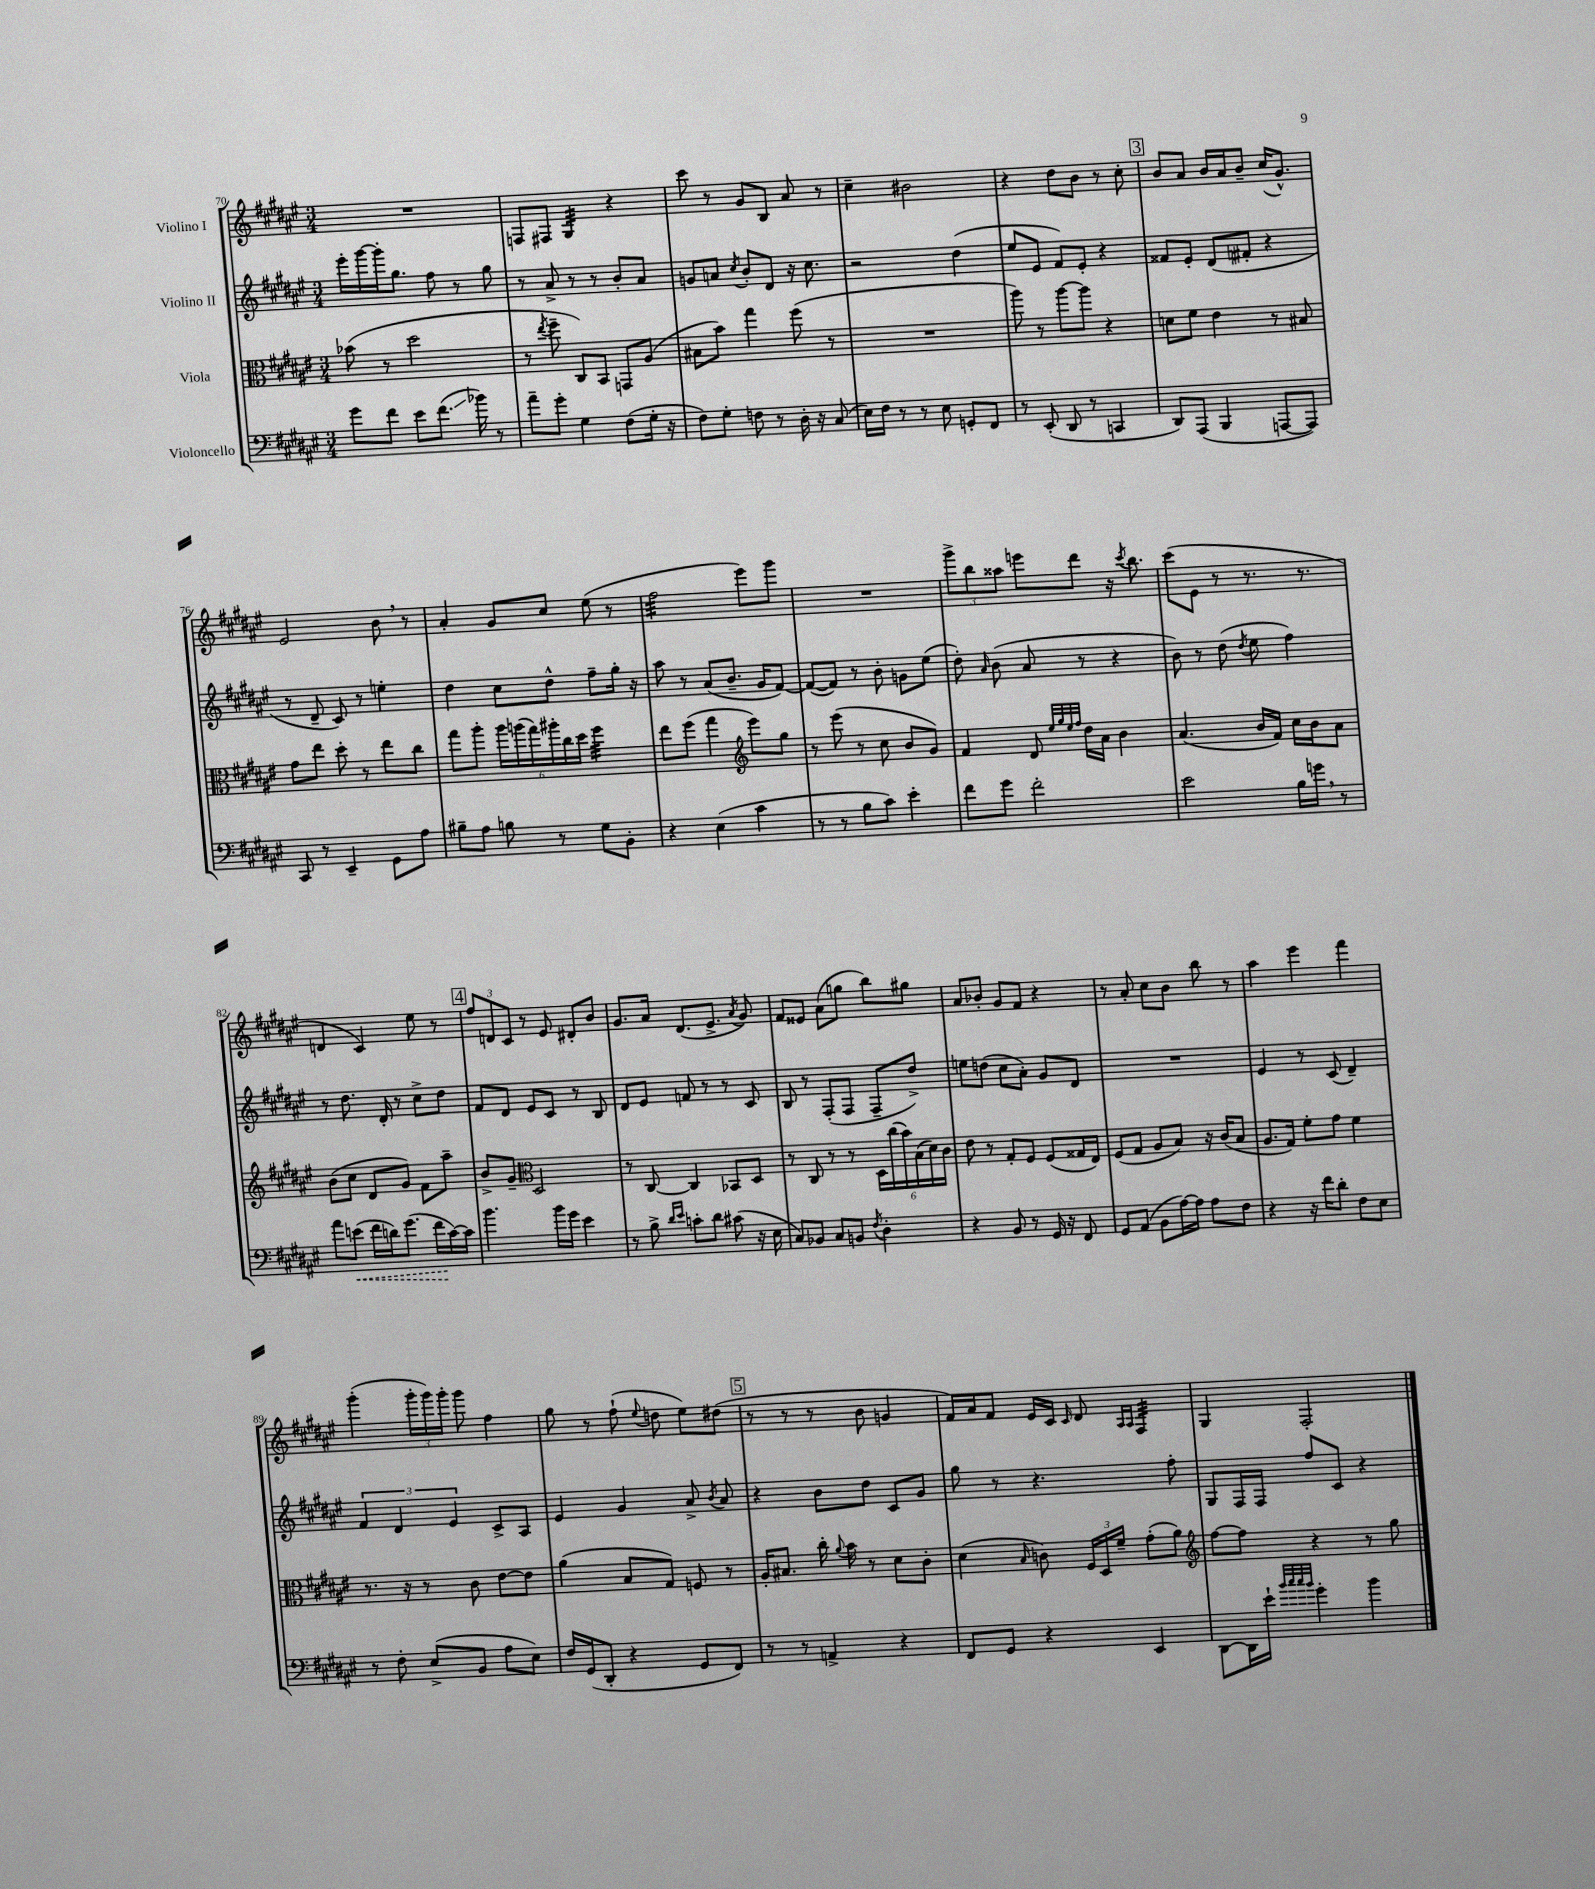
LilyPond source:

<<
\new StaffGroup <<
\new Staff = "s0" \with { instrumentName = "Violino I" } {
    \clef treble \key fis \major \numericTimeSignature \time 3/4
    \autoBeamOff R2. |
    f8[ fis8] gis4:32 r4 |
    cis'''8 r8 gis'8[ b8] ais'8 r8 |
    cis''4-- bis'2 |
    r4 dis''8[ b'8] r8 cis''8-. |
    \mark \markup { \box "3" } b'8[ ais'8] b'16[ ais'16 b'8]-- cis''16[( gis'8.]-^) |
    eis'2 b'8 \breathe r8 |
    ais'4-. gis'8[ cis''8] eis''8( r8 |
    fis''2:32 eis'''8[) gis'''8] |
    R2. |
    \tuplet 3/2 { gis'''8[-> b''8 aisis''8] } e'''8[ dis'''8] r16 \acciaccatura { cis'''8 } b''8. |
    cis'''8[( eis'8] r8 r8. r8. |
    d'4 cis'4) eis''8 r8 |
    \mark \markup { \box "4" } \tuplet 3/2 { fis''8[ d'8 cis'8] } r8 eis'8 dis'8[-. b'8] |
    gis'8.[ ais'16] dis'8.[( eis'8.]-> \acciaccatura { ais'8 } gis'8) |
    fis'8[ eisis'8] ais'8[( g''8] b''8[) gis''8] |
    ais'8[ bes'8]-. gis'8[ fis'8] r4 |
    r8 ais'8-. cis''8[ b'8] b''8 r8 |
    ais''4 eis'''4 fis'''4 |
    gis'''4-.( \tuplet 3/2 { gis'''16[-. gis'''16) gis'''16]-. } gis'''8 fis''4 |
    gis''8 r8 fis''8-!( \appoggiatura { eis''8 } d''8 eis''8[) dis''8]( |
    \mark \markup { \box "5" } r8 r8 r8 b'8 g'4 |
    fis'16[) ais'16 fis'8] eis'16[ cis'16] \grace { cis'16 } dis'8 \grace { ais16[ ais16] } fis4:32 |
    gis4 fis2-. \bar "|." |
}
\new Staff = "s1" \with { instrumentName = "Violino II" } {
    \clef treble \key fis \major \numericTimeSignature \time 3/4
    \autoBeamOff eis'''16[-. gis'''16~ gis'''16-. gis''8.] fis''8 r8 gis''8 |
    r8 ais'8-> r8 r8 b'8[-. ais'8] |
    g'8[ a'8] \acciaccatura { cis''8 } b'8[-. dis'8] r16 cis''8. |
    r2 dis''4( |
    eis''8[ eis'8] fis'8[) eis'8]-. r4 |
    \mark \markup { \box "3" } fisis'8[ eis'8]-. dis'8[( fis'8]-. r4 |
    r8 dis'8-- cis'8) r8 e''4-. |
    dis''4 cis''8[ dis''8]-^ fis''8[-- gis''16]-. r16 |
    ais''8 r8 ais'8[( b'8.]-- gis'16[ fis'8]~) |
    fis'8[~( fis'8]) r8 b'8-. g'8[ eis''8]( |
    dis''8-.) \grace { ais'16 } b'8( ais'8 r8 r4 |
    b'8) r8 dis''8( \acciaccatura { dis''8 } eis''8 fis''4) |
    r8 dis''8. dis'16-. r8 cis''8[-> dis''8] |
    \mark \markup { \box "4" } fis'8[ dis'8] eis'8[ cis'8] r8 b8 |
    dis'8[ eis'8] f'8 r8 r8 cis'8 |
    b8 r8 fis8[-.( fis8] fis8[-- dis''8]->) |
    e''8[ d''8]( cis''8[ ais'8]-.) gis'8[ dis'8] |
    R2. |
    eis'4 r8 cis'8( dis'4--) |
    \tuplet 3/2 { fis'4 dis'4 eis'4 } cis'8[-> ais8] |
    eis'4 gis'4 ais'8-> \acciaccatura { b'8 } ais'8 |
    \mark \markup { \box "5" } r4 b'8[ dis''8] cis'8[ gis'8] |
    gis''8 r8 r4. fis''8-. |
    gis8[ fis16 fis16] fis''8[ cis'8] r4 \bar "|." |
}
\new Staff = "s2" \with { instrumentName = "Viola" } {
    \clef alto \key fis \major \numericTimeSignature \time 3/4
    \autoBeamOff bes'8( r8 dis''2 |
    r8 \acciaccatura { eis''8 } fis''8-- cis8[) b,8] g,8[ ais8]( |
    bis8[ b'8]) gis''4 fis''8( r8 |
    R2. |
    ais''8) r8 ais''8[~ ais''8] r4 |
    \mark \markup { \box "3" } d'8[ fis'8] eis'4 r8 bis8 |
    gis'8[ eis''8] dis''8-. r8 eis''8[ cis''8] |
    gis''8[ ais''8]-. \tuplet 6/4 { ais''16[ a''16( gis''16) ais''16-. cis''16 dis''16] } fis''4:32 |
    eis''8[ fis''8]( gis''4 \clef treble eis'''8[) gis''8] |
    r8 eis'''8( r8 cis''8 b'8[ gis'8]) |
    fis'4 dis'8 \grace { eis''32[ gis''32 eis''32 fis''32] } dis''16[ ais'16] b'4 |
    ais'4.( b'16[ fis'16]) cis''16[ b'16 ais'8] |
    b'8[( cis''8] dis'8[ gis'8]) fis'8[ ais''8]-- |
    \mark \markup { \box "4" } b'8[-> gis'8]-- \clef alto dis2 |
    r8 cis8~ cis4 bes,8[ dis8] |
    r8 cis8 r8 r8 \tuplet 6/4 { dis16[ cis''16( b'16) b16( dis'16) cis'16] } |
    eis'8 r8 gis8[-. fis8] fis8[( gisis16 eis16]) |
    fis8[( gis8] ais8[ b8]) r16 cis'16[( b8] |
    ais8.[ gis16]) fis'8[-. gis'8] fis'4 |
    r8. r16 r8 cis'8 eis'8[~ eis'8] |
    ais'4( b8[ gis8]) f8 r8 |
    \mark \markup { \box "5" } ais16[-. bis8.] cis''16-. \appoggiatura { ais'8 } b'16 r8 dis'8[ cis'8]-. |
    dis'4( \grace { b16 } c'8) \tuplet 3/2 { fis16[ dis16 fis'16]-- } gis'8[-.( ais'8]) |
    \clef treble fis''8[~ fis''8] r4 r8 gis''8 \bar "|." |
}
\new Staff = "s3" \with { instrumentName = "Violoncello" } {
    \clef bass \key fis \major \numericTimeSignature \time 3/4
    \autoBeamOff gis'8[ fis'8] eis'8[ fis'8.]\glissando( bes'16) r8 |
    ais'8[-- gis'8]-. gis4 fis8[( gis16]-. r16 |
    fis8[) gis8]-. f8 r8 dis16-. r16 cis8( |
    eis16[) fis16] r8 r8 eis8 g,8[-. fis,8] |
    r8 eis,8-.( dis,8 r8 c,4 |
    \mark \markup { \box "3" } dis,8[) ais,,8]( b,,4 a,,8[~ a,,8]) |
    cis,8 r8 eis,4-- gis,8[ ais8] |
    bis8[-- ais8] b8 r8 gis8[ b,8]-. |
    r4 eis4( cis'4 |
    r8 r8 b8[ cis'8]) eis'4-. |
    fis'8[ gis'8] fis'2-. |
    eis'2 b16[ g'16] \breathe r8 |
    ais'8[ \once \override Hairpin.style = #'dashed-line e'8]\<( fis'16[ d'16) gis'8.]( fis'16[\! cis'16~) cis'16] |
    \mark \markup { \box "4" } b'4. b'16[ gis'16] eis'4 |
    r8 b8-> \grace { dis'16[ eis'16] } c'8[-. dis'8] cis'8( r16 eis16 |
    cis8[) bes,8] cis8[ b,8] \acciaccatura { fis8 } dis4-. |
    r4 b,8 r8 gis,16 r16 fis,8 |
    gis,8[ ais,8]( b,8[ ais16~) ais16] ais8[ fis8] |
    r4 r16 fis'16[ dis'8]-. fis8[ eis8] |
    r8 fis8-. eis8[->( b,8] ais8[ eis8]) |
    fis16[ gis,16( dis,8]-. r4 gis,8[ fis,8]) |
    \mark \markup { \box "5" } r8 r8 a,4-> r4 |
    fis,8[ gis,8] r4 eis,4 |
    dis,8[~ dis,16 eis'16]-! \grace { b'32[ cis''32 cis''32 b'32] } gis'4-. b'4 \bar "|." |
}
>>
>>
\layout { \context { \Score currentBarNumber = #70 } }
